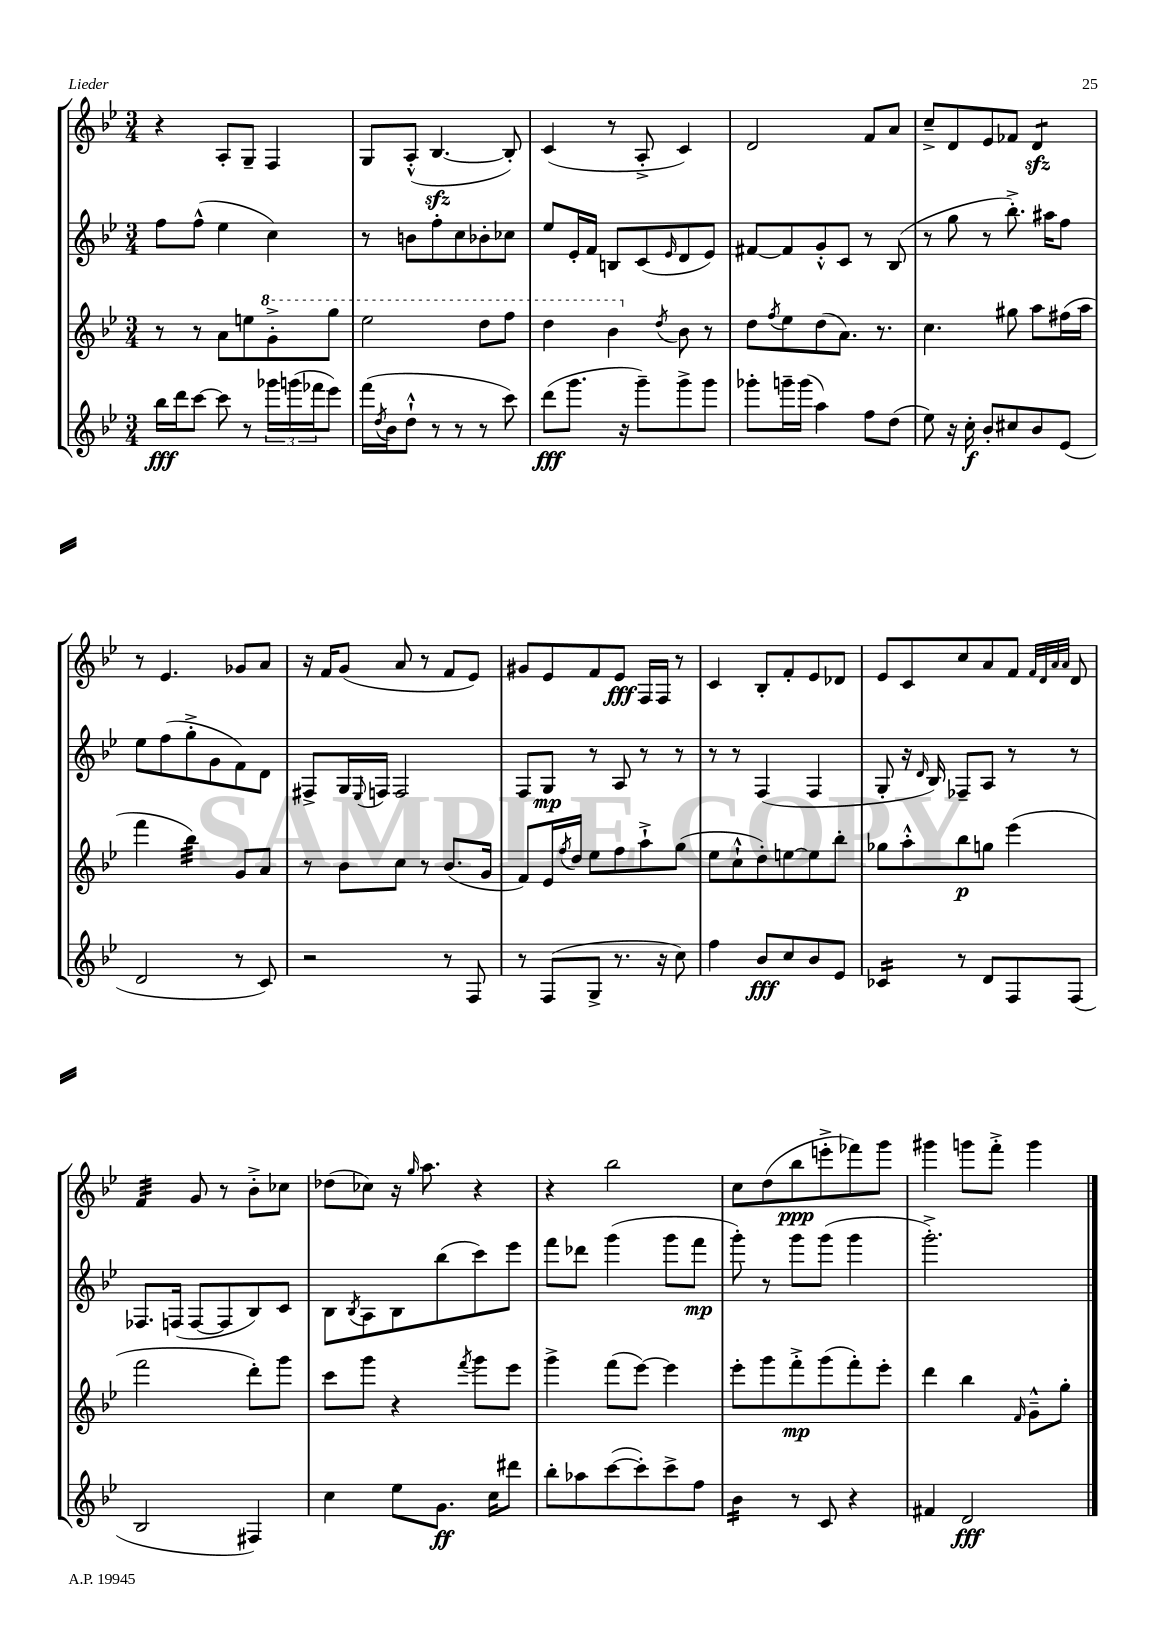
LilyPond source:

<<
\new StaffGroup <<
\new Staff = "s0" {
    \clef treble \key bes \major \numericTimeSignature \time 3/4
    r4 a8-. g8-- f4 |
    g8 a8-.-^( bes4.~\sfz bes8-.) |
    c'4( r8 a8-.-> c'4) |
    d'2 f'8 a'8 |
    c''8---> d'8 ees'8 fes'8 d'4:8\sfz |
    r8 ees'4. ges'8 a'8 |
    r16 f'16 g'8( a'8 r8 f'8 ees'8) |
    gis'8 ees'8 f'8 ees'8\fff f16 f16 r8 |
    c'4 bes8-. f'8-. ees'8 des'8 |
    ees'8 c'8 c''8 a'8 f'8 \grace { f'32 d'32 a'32 a'32 } d'8 |
    f'4:32 g'8 r8 bes'8-.-> ces''8 |
    des''8( ces''8) r16 \grace { g''16 } a''8. r4 |
    r4 bes''2 |
    c''8 d''8( bes''8\ppp e'''8-.-> fes'''8) g'''8 |
    gis'''4 g'''8 f'''8-.-> g'''4 \bar "|." |
}
\new Staff = "s1" {
    \clef treble \key bes \major \numericTimeSignature \time 3/4
    f''8 f''8-^( ees''4 c''4) |
    r8 b'8 f''8-. c''8 bes'8-. ces''8 |
    ees''8 ees'16-. f'16 b8 c'8( \grace { ees'16 } d'8 ees'8) |
    fis'8~ fis'8 g'8-.-^ c'8 r8 bes8( |
    r8 g''8 r8 bes''8.-.->) ais''16 f''8 |
    ees''8 f''8( g''8-.-> g'8 f'8) d'8 |
    fis8-> g16 \appoggiatura { ees8 } f16 f2 |
    f8 g8\mp r8 a8 r8 r8 |
    r8 r8 f4( f4 |
    g8-. r16 \grace { d'16 } bes16) fes8-- a8 r8 r8 |
    fes8. f16( f8~ f8 bes8) c'8 |
    bes8 \acciaccatura { bes8 } a8 bes8 bes''8( c'''8) ees'''8 |
    f'''8 des'''8 g'''4( g'''8 f'''8\mp |
    g'''8-.) r8 g'''8 g'''8( g'''4 |
    g'''2.-.->) \bar "|." |
}
\new Staff = "s2" {
    \clef treble \key bes \major \numericTimeSignature \time 3/4
    r8 r8 a'8 e''8 \ottava #1 g''8-.-> g'''8 |
    ees'''2 d'''8 f'''8 |
    d'''4 bes''4 \ottava #0 \acciaccatura { d''8 } bes'8 r8 |
    d''8 \acciaccatura { f''8 } ees''8 d''8( a'8.) r8. |
    c''4. gis''8 a''8 fis''16( a''16 |
    f'''4 bes''4:32) g'8 a'8 |
    r8 bes'8 c''8 r8 bes'8.( g'16 |
    f'8) ees'16 \acciaccatura { f''8 } d''16 ees''8 f''8 a''8-!-> g''8( |
    ees''8 c''8-!-^ d''8-.) e''8~ e''8 bes''8-. |
    ges''8 a''8-.-^ bes''8\p g''8 ees'''4( |
    f'''2 d'''8-.) g'''8 |
    c'''8 g'''8 r4 \acciaccatura { f'''8 } g'''8 ees'''8 |
    g'''4-> f'''8( ees'''8~) ees'''4 |
    ees'''8-. g'''8 f'''8-.->\mp g'''8( f'''8-.) ees'''8-. |
    d'''4 bes''4 \grace { f'16 } g'8---^ g''8-. \bar "|." |
}
\new Staff = "s3" {
    \clef treble \key bes \major \numericTimeSignature \time 3/4
    bes''16\fff d'''16 c'''8~ c'''8 r8 \tuplet 3/2 { ges'''16 g'''16( fes'''16 } ees'''8) |
    f'''16( \acciaccatura { d''8 } bes'16 d''8-!-^ r8 r8 r8 c'''8) |
    d'''8\fff( g'''8. r16 g'''8--) g'''8-> g'''8 |
    ges'''8-. g'''16-- g'''16( a''4) f''8 d''8( |
    ees''8) r16 c''16-.\f bes'8-. cis''8 bes'8 ees'8( |
    d'2 r8 c'8) |
    r2 r8 f8 |
    r8 f8( g8-> r8. r16 c''8) |
    f''4 bes'8\fff c''8 bes'8 ees'8 |
    ces'4:16 r8 d'8 f8 f8( |
    bes2 fis4) |
    c''4 ees''8 g'8.\ff c''16 dis'''8 |
    bes''8-. aes''8 c'''8~( c'''8-.) c'''8-> f''8 |
    bes'4:16 r8 c'8 r4 |
    fis'4 d'2\fff \bar "|." |
}
>>
>>
\layout { \context { \Score \remove "Bar_number_engraver" } }
